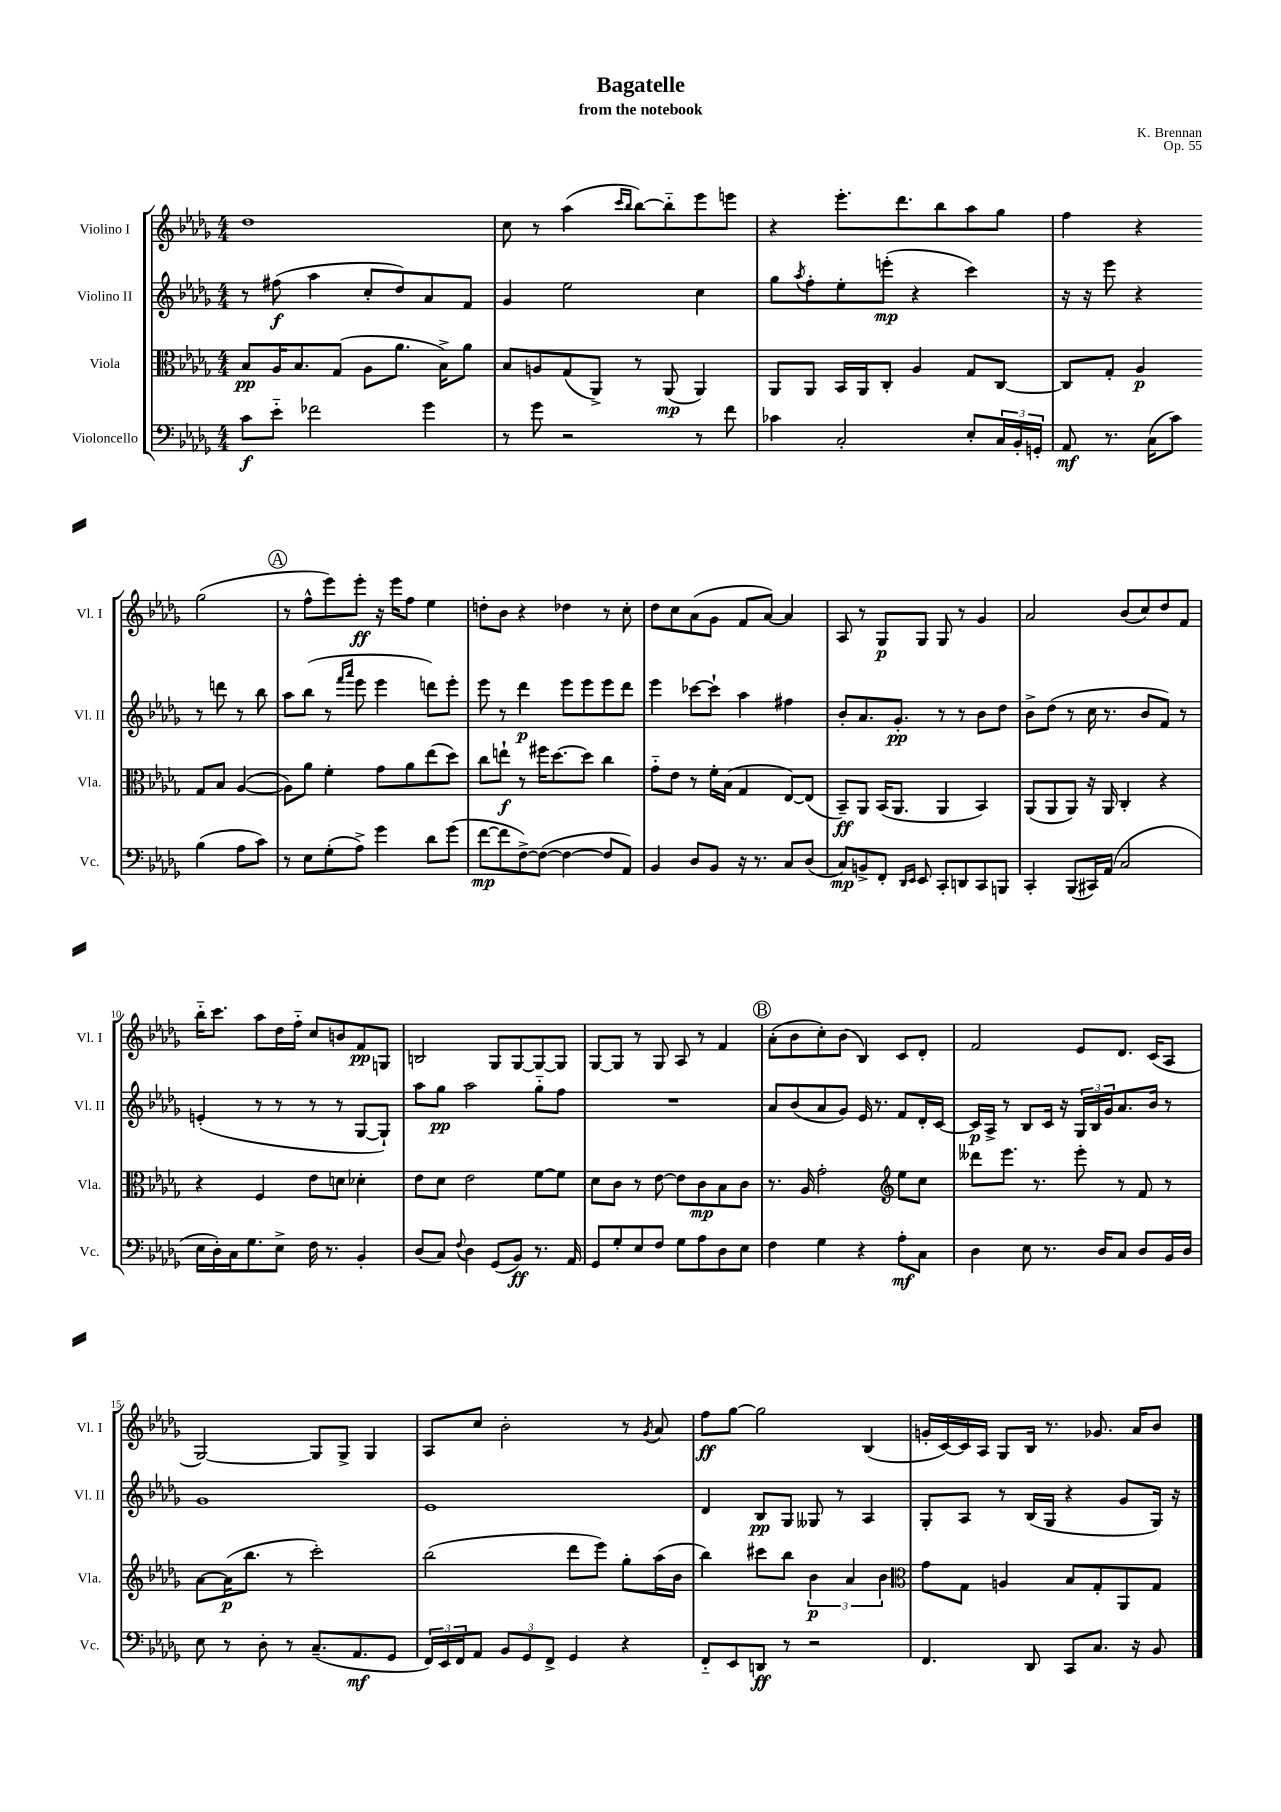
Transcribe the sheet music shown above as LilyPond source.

\header { title = "Bagatelle" composer = "K. Brennan" subtitle = "from the notebook" opus = "Op. 55" }
<<
\new StaffGroup <<
\new Staff = "s0" \with { instrumentName = "Violino I" shortInstrumentName = "Vl. I" } {
    \clef treble \key des \major \numericTimeSignature \time 4/4
    des''1 |
    c''8 r8 aes''4( \grace { c'''16 bes''16 } bes''8~) bes''8-_ ees'''8 e'''8 |
    r4 ees'''8.-. des'''8. bes''8 aes''8 ges''8 |
    f''4 r4 ges''2( |
    \mark \markup { \circle "A" } r8 f''8-^ ees'''8) ees'''8-.\ff r16 ees'''16 f''8 ees''4 |
    d''8-. bes'8 r4 des''4 r8 c''8-. |
    des''8 c''8 aes'8( ges'8 f'8 aes'8~) aes'4 |
    aes8 r8 ges8\p ges8 ges8 r8 ges'4 |
    aes'2 bes'8( c''8) des''8 f'8 |
    bes''16-_ c'''8. aes''8 des''16 f''16-_ c''8 b'8 f'8\pp g8 |
    b2 ges8 ges8~ ges8~ ges8 |
    ges8~ ges8 r8 ges8 aes8 r8 f'4 |
    \mark \markup { \circle "B" } aes'8-.( bes'8 c''8-.) bes'8( bes4) c'8 des'8-. |
    f'2 ees'8 des'8. c'16( aes8 |
    ges2~) ges8 ges8-> ges4 |
    aes8 c''8 bes'2-. r8 \acciaccatura { ges'8 } aes'8 |
    f''8\ff ges''8~ ges''2 bes4( |
    g'16-. c'16~) c'16 aes16 ges8 bes16 r8. ges'8. aes'16 bes'8 \bar "|." |
}
\new Staff = "s1" \with { instrumentName = "Violino II" shortInstrumentName = "Vl. II" } {
    \clef treble \key des \major \numericTimeSignature \time 4/4
    r8 fis''8\f( aes''4 c''8-. des''8) aes'8 f'8 |
    ges'4 ees''2 c''4 |
    ges''8 \acciaccatura { aes''8 } f''8-. ees''8-. e'''8-.\mp( r4 c'''4) |
    r16 r16 ees'''8 r4 r8 d'''8 r8 bes''8 |
    \mark \markup { \circle "A" } aes''8 bes''8( r8 \grace { f'''16 aes'''16 } ees'''8 ees'''4 d'''8) ees'''8-. |
    ees'''8 r8 des'''4\p ees'''8 ees'''8 ees'''8 des'''8 |
    ees'''4 ces'''8~ ces'''8-! aes''4 fis''4 |
    bes'8-. aes'8. ges'8.-.\pp r8 r8 bes'8 des''8 |
    bes'8-> des''8( r8 c''16 r8. bes'8 f'8) r8 |
    e'4-.( r8 r8 r8 r8 ges8~ ges8-!) |
    aes''8 ges''8\pp aes''2 ges''8-_ f''8 |
    R1 |
    \mark \markup { \circle "B" } aes'8 bes'8( aes'8 ges'8) ees'16 r8. f'8 des'16-. c'16~ |
    c'16\p aes16-> r8 bes8 c'16 r16 \tuplet 3/2 { ges16 bes16 ges'16 } aes'8. bes'16 r8 |
    ges'1 |
    ees'1 |
    des'4 bes8\pp ges8 geses8 r8 aes4 |
    ges8-. aes8 r8 bes16( ges16 r4 ges'8 ges16) r16 \bar "|." |
}
\new Staff = "s2" \with { instrumentName = "Viola" shortInstrumentName = "Vla." } {
    \clef alto \key des \major \numericTimeSignature \time 4/4
    bes8\pp aes16 bes8. ges8( aes8 aes'8. bes16->) aes'8 |
    bes8 a8 ges8( aes,8->) r8 aes,8\mp( aes,4) |
    aes,8 aes,8 bes,16 aes,16 c8-. aes4 ges8 c8~ |
    c8 ges8-. aes4\p ges8 bes8 aes4~( |
    \mark \markup { \circle "A" } aes8) aes'8 f'4-. ges'8 aes'8 ees''8( des''8) |
    c''8 e''8-!\f r8 fis''16 des''8.~ des''8 c''4 |
    ges'8-_ ees'8 r8 f'16-. bes16( ges4 ees8~) ees8( |
    bes,8--\ff) aes,8 bes,16( aes,8. aes,4 bes,4) |
    aes,8( aes,8 aes,8) r16 aes,16 c4-. r4 |
    r4 f4 ees'8 d'8 des'4-. |
    ees'8 des'8 ees'2 f'8~ f'8 |
    des'8 c'8 r8 ees'8~ ees'8 c'8\mp bes8 c'8 |
    \mark \markup { \circle "B" } r8. aes16 ges'2-. \clef treble ees''8 c''8 |
    deses'''8 ees'''8. r8. ees'''8-. r8 f'8 r8 |
    aes'8~ aes'16\p( bes''8. r8 c'''2-.) |
    bes''2( des'''8 ees'''8) ges''8-. aes''16( bes'16 |
    bes''4) cis'''8 bes''8 \tuplet 3/2 { bes'4\p aes'4 bes'4 } |
    \clef alto ges'8 ges8 a4 bes8 ges8-. aes,8 ges8 \bar "|." |
}
\new Staff = "s3" \with { instrumentName = "Violoncello" shortInstrumentName = "Vc." } {
    \clef bass \key des \major \numericTimeSignature \time 4/4
    c'8\f ees'8-_ fes'2 ges'4 |
    r8 ges'8 r2 r8 f'8 |
    ces'4 c2-. ees8-. \tuplet 3/2 { c16 bes,16-. g,16-. } |
    aes,8\mf r8. c16( c'8) bes4( aes8 c'8) |
    \mark \markup { \circle "A" } r8 ees8 ges8-.( aes8->) ges'4 des'8 ges'8( |
    f'8~\mp f'8 f8~->) f8~( f4~ f8 aes,8) |
    bes,4 des8 bes,8 r16 r8. c8 des8( |
    c8\mp) b,8-> f,8-. \grace { des,16 ees,16 } ees,8 c,8-. d,8 c,8 b,,8 |
    c,4-. bes,,8( cis,16) aes,16( c2 |
    ees16 des16-.) c16 ges8. ees8-> f16 r8. bes,4-. |
    des8( c8) \appoggiatura { f8 } des4 ges,8( bes,8\ff) r8. aes,16 |
    ges,8 ges8-. ees8 f8 ges8 aes8 des8 ees8 |
    \mark \markup { \circle "B" } f4 ges4 r4 aes8-.\mf c8 |
    des4 ees8 r8. des16 c8 des8 bes,16 des16 |
    ees8 r8 des8-. r8 c8.--( aes,8.\mf ges,8 |
    \tuplet 3/2 { f,16) ees,16 f,16 } aes,8 \tuplet 3/2 { bes,8 ges,8 f,8-> } ges,4 r4 |
    f,8-_ ees,8 d,8\ff r8 r2 |
    f,4. des,8 c,8 c8. r16 bes,8 \bar "|." |
}
>>
>>
